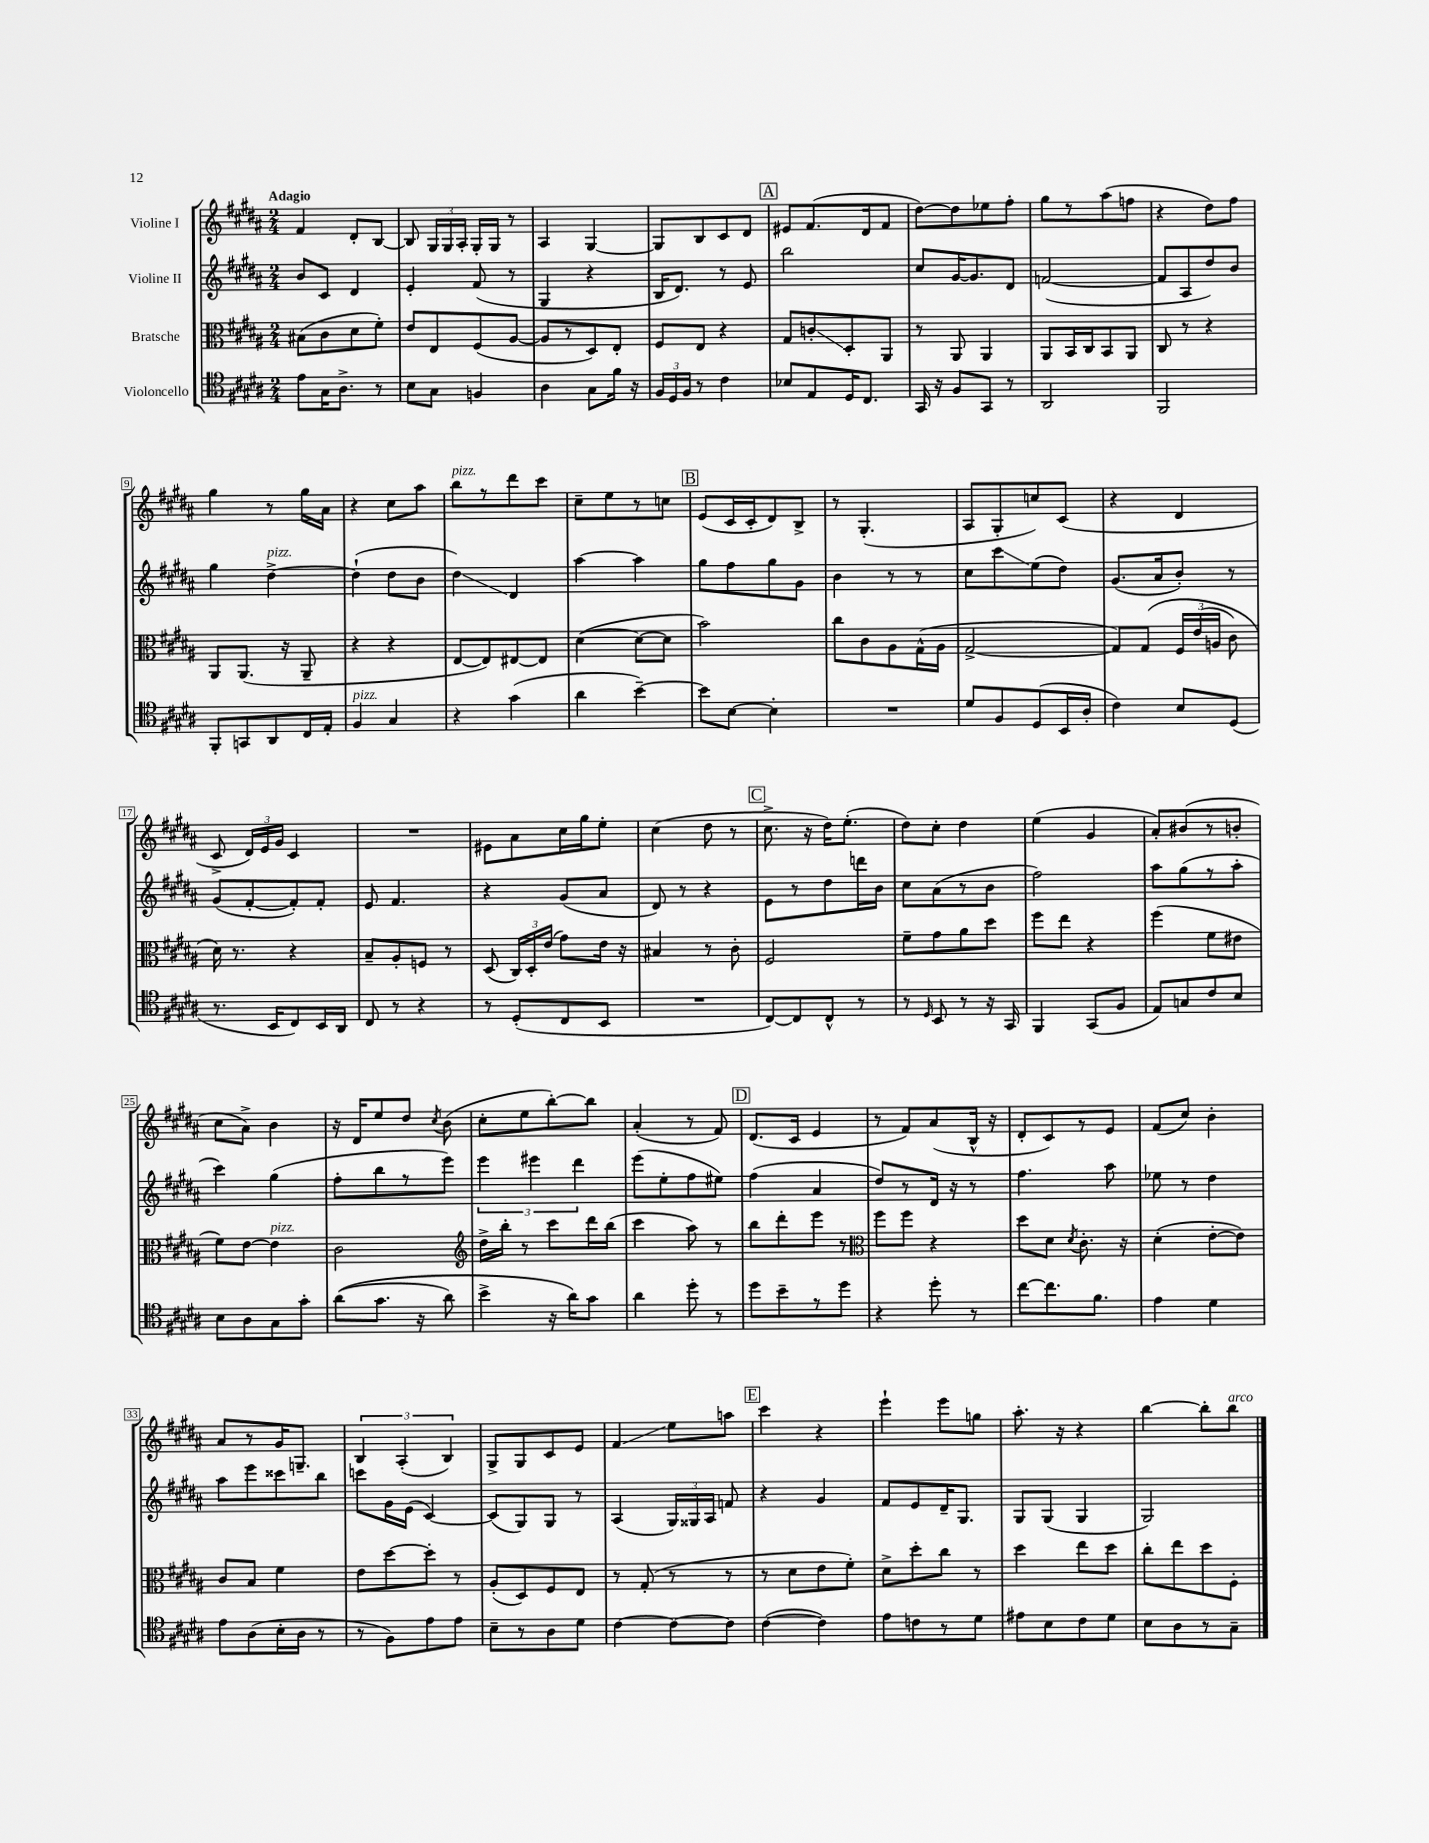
<<
\new StaffGroup <<
\new Staff = "s0" \with { instrumentName = "Violine I" } {
    \clef treble \key b \major \numericTimeSignature \time 2/4 \tempo "Adagio"
    \autoBeamOff fis'4 dis'8[-. b8]~ |
    b8 \tuplet 3/2 { gis16[ gis16 ais16]-. } gis16[-. gis16] r8 |
    ais4 gis4~ |
    gis8[ b8 cis'8 dis'8] |
    \mark \markup { \box "A" } eis'8[ fis'8.( dis'16 fis'8] |
    dis''8[~) dis''8 ees''8 fis''8]-. |
    gis''8[ r8 ais''8( f''8] |
    r4 dis''8[) fis''8] |
    gis''4 r8 gis''16[ ais'16] |
    r4 cis''8[ ais''8] |
    b''8[^\markup { \italic "pizz." } r8 dis'''8 cis'''8] |
    cis''8[-- e''8 r8 c''8] |
    \mark \markup { \box "B" } e'8[( cis'16 cis'16-. dis'8) b8]-> |
    r8 gis4.-.( |
    ais8[ gis8-. c''8) cis'8]( |
    r4 dis'4 |
    cis'8-> \tuplet 3/2 { dis'16[) e'16 gis'16] } cis'4 |
    R2 |
    eis'8[ ais'8 cis''16 gis''16 e''8]-. |
    cis''4( dis''8 r8 |
    \mark \markup { \box "C" } cis''8.-> r16 dis''16[) e''8.]-.( |
    dis''8[) cis''8]-. dis''4 |
    e''4( gis'4 |
    ais'8[-.) bis'8( r8 b'8]-. |
    cis''8[ ais'8]->) b'4 |
    r16 dis'16[ e''8 dis''8] \acciaccatura { cis''8 } b'8( |
    cis''8[-. e''8 b''8~-.) b''8] |
    ais'4-.( r8 fis'8) |
    \mark \markup { \box "D" } dis'8.[( cis'16] e'4 |
    r8 fis'8[) ais'8( b16]-^ r16 |
    dis'8[-. cis'8) r8 e'8] |
    fis'8[( cis''8]) b'4-. |
    ais'8[ r8 gis'16 g8.]-- |
    \tuplet 3/2 { b4 ais4-.( b4) } |
    gis8[-> gis8 cis'8 e'8] |
    fis'4\glissando e''8[ a''8] |
    \mark \markup { \box "E" } cis'''4 r4 |
    e'''4-! e'''8[ g''8] |
    ais''8.-. r16 r4 |
    b''4~ b''8[-. b''8]^\markup { \italic "arco" } \bar "|." |
}
\new Staff = "s1" \with { instrumentName = "Violine II" } {
    \clef treble \key b \major \numericTimeSignature \time 2/4
    \autoBeamOff b'8[ cis'8] dis'4 |
    e'4-. fis'8( r8 |
    gis4 r4 |
    b16[ dis'8.]) r8 e'8 |
    \mark \markup { \box "A" } b''2 |
    cis''8[ gis'16~ gis'8. dis'8] |
    f'2~( |
    f'8[ ais8 dis''8) b'8] |
    gis''4 dis''4~->^\markup { \italic "pizz." } |
    dis''4-!( dis''8[ b'8] |
    dis''4\glissando) dis'4 |
    ais''4~ ais''4 |
    \mark \markup { \box "B" } gis''8[ fis''8 gis''8 gis'8] |
    b'4 r8 r8 |
    cis''8[ cis'''8\glissando e''8( dis''8]) |
    gis'8.[( ais'16 b'8]-.) r8 |
    gis'8[( fis'8~-. fis'8-.) fis'8]-. |
    e'8 fis'4. |
    r4 gis'8[( ais'8] |
    dis'8) r8 r4 |
    \mark \markup { \box "C" } e'8[ r8 dis''8 d'''16 b'16] |
    cis''8[ ais'8( r8 b'8] |
    fis''2) |
    ais''8[ gis''8( r8 ais''8]-. |
    cis'''4) gis''4( |
    fis''8[-. b''8 r8 e'''8]) |
    \tuplet 3/2 { e'''4 eis'''4 dis'''4 } |
    e'''8[( e''8-. fis''8 eis''8]) |
    \mark \markup { \box "D" } fis''4( ais'4 |
    dis''8[) r8 dis'16] r16 r8 |
    fis''4. ais''8 |
    ees''8 r8 dis''4 |
    ais''8[ e'''8 cisis'''8 b''8] |
    c'''8[ gis'16 e'16]( cis'4~) |
    cis'8[( gis8) gis8] r8 |
    ais4( \tuplet 3/2 { gis16[) gisis16 ais16] } f'8 |
    \mark \markup { \box "E" } r4 gis'4 |
    fis'8[ e'8 dis'16-- gis8.] |
    gis8[ gis8]( gis4 |
    gis2) \bar "|." |
}
\new Staff = "s2" \with { instrumentName = "Bratsche" } {
    \clef alto \key b \major \numericTimeSignature \time 2/4
    \autoBeamOff bis8[( cis'8 dis'8 fis'8]-.) |
    e'8[ e8 fis8( ais8]~ |
    ais8[ r8 dis8) e8]-. |
    fis8[ e8] r4 |
    \mark \markup { \box "A" } gis8[ c'8-.\glissando dis8-. ais,8] |
    r8 ais,8 ais,4 |
    ais,8[ b,16 cis16 b,8 ais,8] |
    cis8 r8 r4 |
    ais,8[ ais,8.]( r16 ais,8-- |
    r4 r4 |
    e8[~ e8) eis8~ eis8] |
    dis'4~( dis'8[~ dis'8] |
    \mark \markup { \box "B" } b'2) |
    cis''8[ cis'8 ais8 gis16-^( ais16] |
    gis2~-> |
    gis8[) gis8]\( \tuplet 3/2 { fis16[ e'16( a16] } cis'8) |
    dis'16\) r8. r4 |
    b8[-- ais8-. f8] r8 |
    dis8( \tuplet 3/2 { cis16[) dis16-. e'16]( } gis'8[) e'16] r16 |
    bis4 r8 cis'8-. |
    \mark \markup { \box "C" } fis2 |
    fis'8[-- gis'8 ais'8 dis''8] |
    fis''8[ e''8] r4 |
    fis''4( fis'8[ eis'8] |
    fis'8[) e'8]~ e'4^\markup { \italic "pizz." } |
    cis'2 |
    \clef treble dis''16[-> b''16]-. r8 cis'''8[ dis'''16 b''16]( |
    cis'''4 ais''8) r8 |
    \mark \markup { \box "D" } b''8[ dis'''8-. e'''8] r8 |
    \clef alto fis''8[ fis''8] r4 |
    dis''8[ dis'8] \acciaccatura { dis'8 } cis'8.-. r16 |
    dis'4-.( e'8[~-. e'8]) |
    cis'8[ b8] fis'4 |
    e'8[ dis''8~ dis''8]-. r8 |
    ais8[-.( dis8) fis8 e8] |
    r8 gis8-.( r8 r8 |
    \mark \markup { \box "E" } r8 dis'8[ e'8 fis'8]-.) |
    dis'8[-> dis''8-. cis''8] r8 |
    dis''4 e''8[ dis''8] |
    cis''8[-. e''8 dis''8 fis8]-. \bar "|." |
}
\new Staff = "s3" \with { instrumentName = "Violoncello" } {
    \clef tenor \key b \major \numericTimeSignature \time 2/4
    \autoBeamOff e'8[ gis16 ais8.]-> r8 |
    b8[ gis8] f4 |
    ais4 gis8[ fis'16] r16 |
    \tuplet 3/2 { fis16[ dis16 fis16] } r8 cis'4 |
    \mark \markup { \box "A" } bes8[ e8 dis16 cis8.] |
    gis,16 r16 fis8[ gis,8] r8 |
    ais,2 |
    fis,2 |
    fis,8[-. g,8 ais,8 cis16 e16]-. |
    fis4^\markup { \italic "pizz." } gis4 |
    r4 gis'4( |
    ais'4 b'4~--) |
    \mark \markup { \box "B" } b'8[ b8]~ b4-. |
    R2 |
    dis'8[ fis8 dis8( b,16 ais16]-. |
    cis'4) b8[ dis8]( |
    r8. b,16[ cis8) b,16 ais,16] |
    cis8 r8 r4 |
    r8 dis8[-.( cis8 b,8] |
    R2 |
    \mark \markup { \box "C" } cis8[~) cis8 cis8]-^ r8 |
    r8 \grace { dis16 } b,8 r8 r16 gis,16 |
    fis,4 gis,8[( fis8] |
    e8[) g8 cis'8 b8] |
    b8[ ais8 gis8 gis'8]-. |
    ais'8[(\( gis'8.] r16 ais'8) |
    b'4-> r16 ais'16[\) gis'8] |
    ais'4 dis''8-. r8 |
    \mark \markup { \box "D" } dis''8[ b'8-- r8 dis''8] |
    r4 dis''8-. r8 |
    cis''8[~ cis''8. fis'8.] |
    e'4 dis'4 |
    e'8[ ais8( b16-. ais16] r8 |
    r8 fis8[) e'8 e'8] |
    b8[-- r8 ais8 dis'8] |
    cis'4~ cis'8[~ cis'8] |
    \mark \markup { \box "E" } cis'4~( cis'4) |
    e'8[ c'8 r8 dis'8] |
    eis'8[ b8 cis'8 dis'8] |
    b8[ ais8 r8 gis8]-- \bar "|." |
}
>>
>>
\layout { \context { \Score \override BarNumber.stencil = #(make-stencil-boxer 0.1 0.3 ly:text-interface::print) } }
